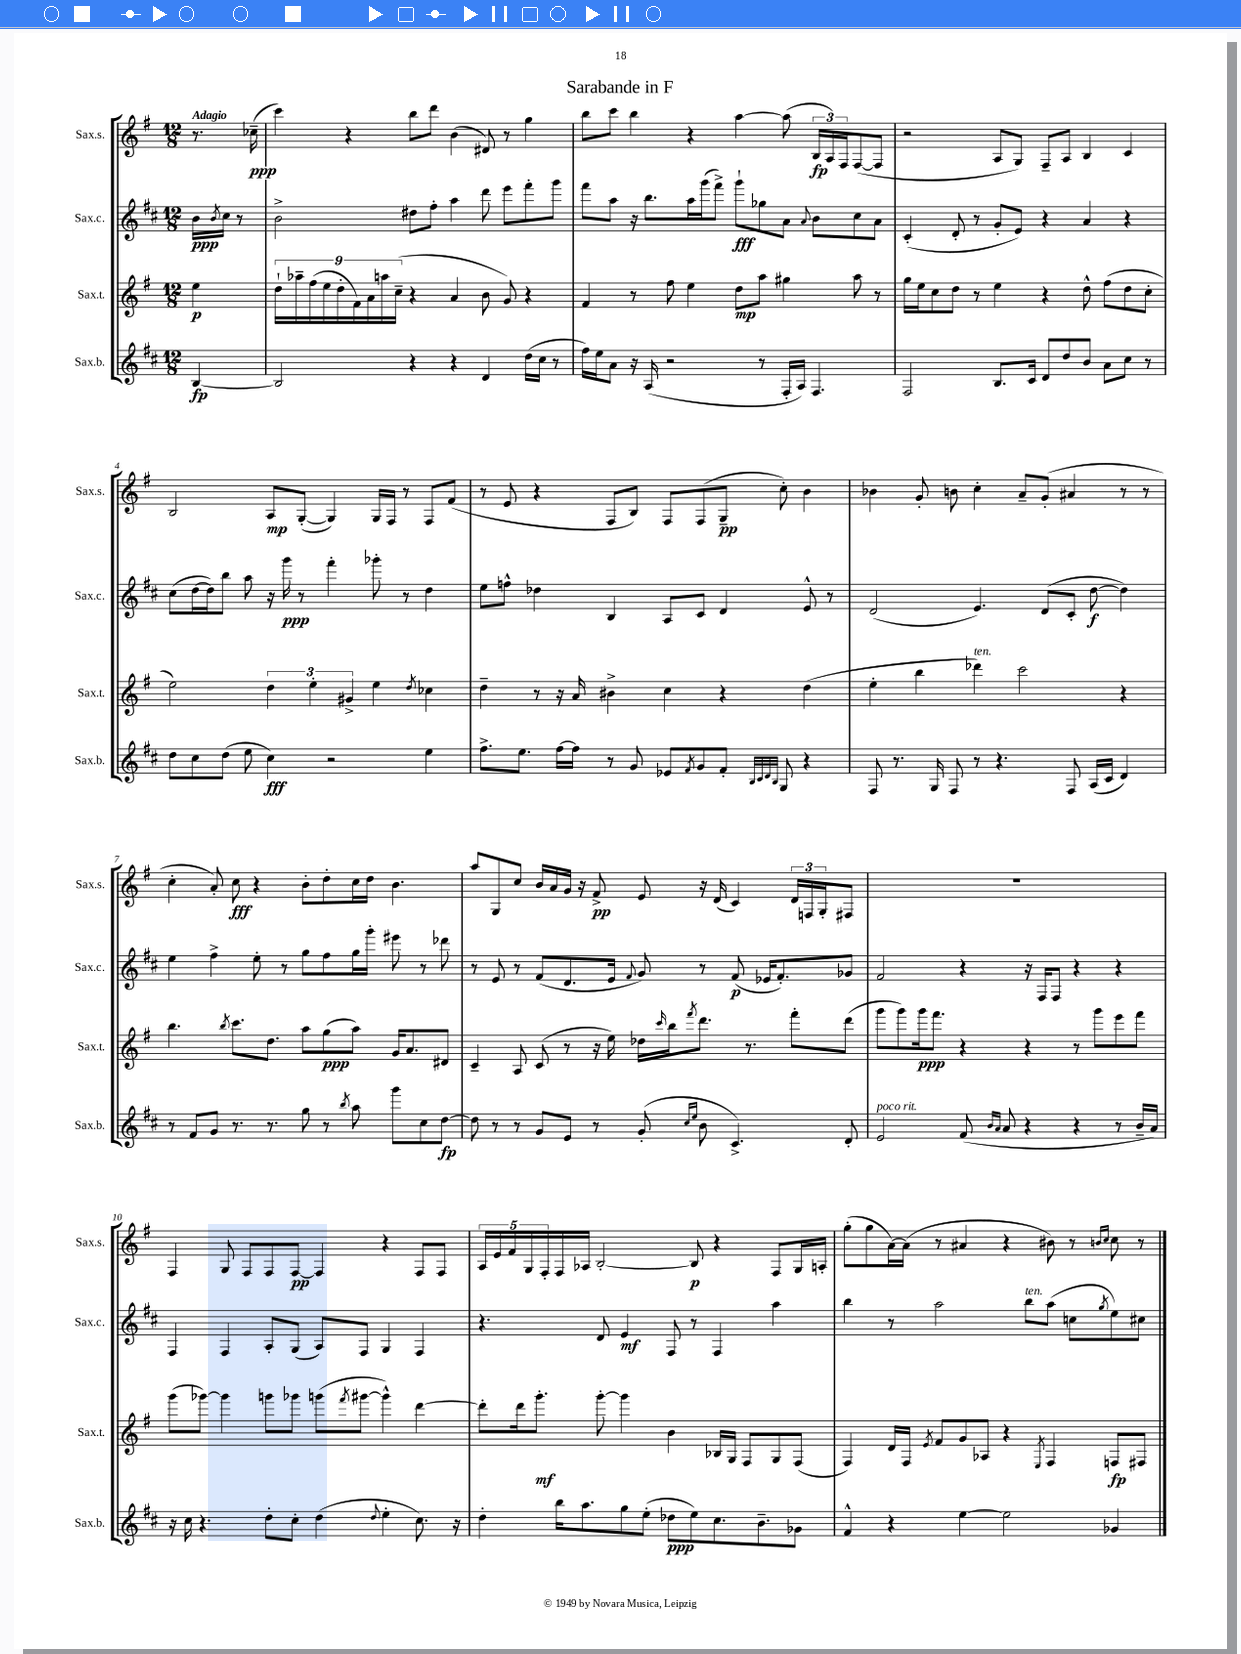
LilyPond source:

\header { title = "Sarabande in F" }
<<
\new StaffGroup <<
\new Staff = "s0" \with { instrumentName = "Sax.s." shortInstrumentName = "Sax.s." } {
    \clef treble \key g \major \numericTimeSignature \time 12/8 \partial 4 \tempo "Adagio"
    r8. ces''16--\ppp( |
    c'''4) r4 b''8 d'''8 b'4( dis'8) r8 g''4 |
    b''8 c'''8 b''4 r4 a''4~ a''8( \tuplet 3/2 { b16\fp a16) fis16 } fis8~( fis8 |
    r2 a8 g8) fis8-- a8 b4 c'4 |
    b2 a8\mp g8~-.( g4) g16 fis16 r8 fis8 fis'8( |
    r8 e'8 r4 fis8 b8) fis8 fis8( g8--\pp c''8-.) b'4 |
    bes'4 g'8-. b'8 c''4-. a'8-- g'8-.( ais'4 r8 r8 |
    c''4-. a'8-.) c''8\fff r4 b'8-. d''8-. c''16 d''16 b'4. |
    a''8 g8 c''8 b'16 a'16 g'16 r16 fis'8->\pp e'8 r16 d'16( c'4) \tuplet 3/2 { d'16 f16 g16-. } fis8 |
    R1. |
    fis4 g8 fis8 fis8 fis8~\pp fis4 r4 fis8 fis8 |
    \tuplet 5/4 { a16 e'16 fis'16 g16 fis16-. } fis16 aes16 b2~-. b8\p r4 fis8 g16 a16-. |
    g''8-.( g''8 a'16~) a'16( r8 ais'4 r4 bis'8) r8 \grace { b'16 c''16 } c''8 r8 \bar "|." |
}
\new Staff = "s1" \with { instrumentName = "Sax.c." shortInstrumentName = "Sax.c." } {
    \clef treble \key d \major \numericTimeSignature \time 12/8 \partial 4
    b'16\ppp \acciaccatura { b'8 } cis''16 r8 |
    b'2-> dis''8 fis''8-. a''4 d'''8 e'''8 fis'''8-. g'''8 |
    fis'''8 a''8 r16 b''8. a''16 g'''16( fis'''8->) g'''8-!\fff ges''8 a'8 \appoggiatura { a'8 } b'8 cis''8 a'8 |
    cis'4-.( d'8-. r8 g'8-. e'8) r4 a'4 r4 |
    cis''8( d''16~ d''16) b''8 a''8 r16 g'''16\ppp r8 fis'''4-. ges'''8-. r8 d''4 |
    e''8 f''8-^ des''4 b4 a8 cis'8 d'4 e'8-^ r8 |
    d'2( e'4.) d'8( cis'8-. d''8~\f d''4) |
    e''4 fis''4-> e''8-. r8 g''8 fis''8 g''16 g'''16-. eis'''8 r8 des'''8 |
    r8 e'8 r8 fis'8( d'8. e'16 \appoggiatura { fis'8 } g'8) r8 fis'8\p( ees'16 fis'8.-.) ges'8 |
    fis'2 r4 r16 fis16 fis8 r4 r4 |
    fis4 fis4 a8-. g8( a8) fis8 g4 fis4 |
    r4. d'8 e'4\mf fis8 r8 fis4 a''4 |
    b''4 r8 a''2 b''8^\markup { \italic "ten." } a''8( c''8 \acciaccatura { g''8 } e''8) cis''8 \bar "|." |
}
\new Staff = "s2" \with { instrumentName = "Sax.t." shortInstrumentName = "Sax.t." } {
    \clef treble \key g \major \numericTimeSignature \time 12/8 \partial 4
    e''4\p |
    \tuplet 9/8 { d''16-! aes''16-- fis''16( e''16 d''16-. fis'16) a'16 a''16 c''16--( } r4 a'4 b'8 g'8) r4 |
    fis'4 r8 fis''8 e''4 d''8\mp a''8 gis''4 a''8 r8 |
    g''16 e''16 c''8 d''8 r8 e''4 r4 d''8-^ fis''8( d''8 c''8-. |
    e''2) \tuplet 3/2 { d''4 e''4-. gis'4-> } e''4 \acciaccatura { d''8 } ces''4 |
    d''4-- r8 r16 a'16 bis'4-> c''4 r4 d''4( |
    e''4-. b''4 des'''4^\markup { \italic "ten." }) c'''2 r4 |
    b''4. \acciaccatura { b''8 } c'''8. d''8. a''8 g''8\ppp( a''8) g'16 a'8. dis'8 |
    c'4-- a8 c'8( r8 r16 e''16) des''16 \grace { c'''16 } b''16 \acciaccatura { fis'''8 } d'''8. r8. fis'''8-. d'''8( |
    g'''8 g'''8) g'''16\ppp fis'''8. r4 r4 r8 g'''8 e'''8 fis'''8 |
    g'''8( ges'''8~) ges'''4 g'''8 ges'''8 g'''8( \acciaccatura { fis'''8 } gis'''8~ gis'''4-^) d'''4~ |
    d'''8-. d'''16 g'''8.-.\mf g'''8~-. g'''4 b'4 bes16 g16 fis8 g8 fis8( |
    fis4) d'16 fis16 \acciaccatura { e'8 } fis'8 g'8 aes8 r4 \acciaccatura { e8 } fis4 f8\fp fis8 \bar "|." |
}
\new Staff = "s3" \with { instrumentName = "Sax.b." shortInstrumentName = "Sax.b." } {
    \clef treble \key d \major \numericTimeSignature \time 12/8 \partial 4
    b4~\fp |
    b2 r4 r4 d'4 d''16( cis''16 r8 |
    fis''16) e''16 a'8 r16 a16( r2 r8 fis16-. a16) fis4. |
    fis2 b8. cis'16 d'8 d''8 b'8 a'8 cis''8 r8 |
    d''8 cis''8 d''8( e''8 cis''4\fff) r2 e''4 |
    fis''8.-> e''8. fis''16~ fis''16 r8 g'8 ees'8 \acciaccatura { fis'8 } g'8 fis'8-. \grace { b32 cis'32 d'32 b32 } g8 r4 |
    fis8 r8. g16 fis8 r8 r4. fis8 a16( cis'16 d'4) |
    r8 fis'8 g'8 r8. r8. g''8 r8 \acciaccatura { b''8 } a''8 g'''8 cis''8 d''8~\fp |
    d''8 r8 r8 g'8 e'8 r8 g'8-.( \grace { cis''16 e''16 } b'8 cis'4.->) d'8-. |
    e'2^\markup { \italic "poco rit." } fis'8( \grace { b'16 a'16 } a'8 r4 r4 r8 b'16-- a'16) |
    r16 cis''16 r4. d''8-. cis''8-. d''4( \appoggiatura { d''8 } e''4-. cis''8.) r16 |
    d''4-. b''16 a''8. g''8 e''8-.( des''8\ppp e''8) cis''8. b'8.-- ges'8 |
    fis'4-^ r4 e''4~ e''2 ges'4 \bar "|." |
}
>>
>>
